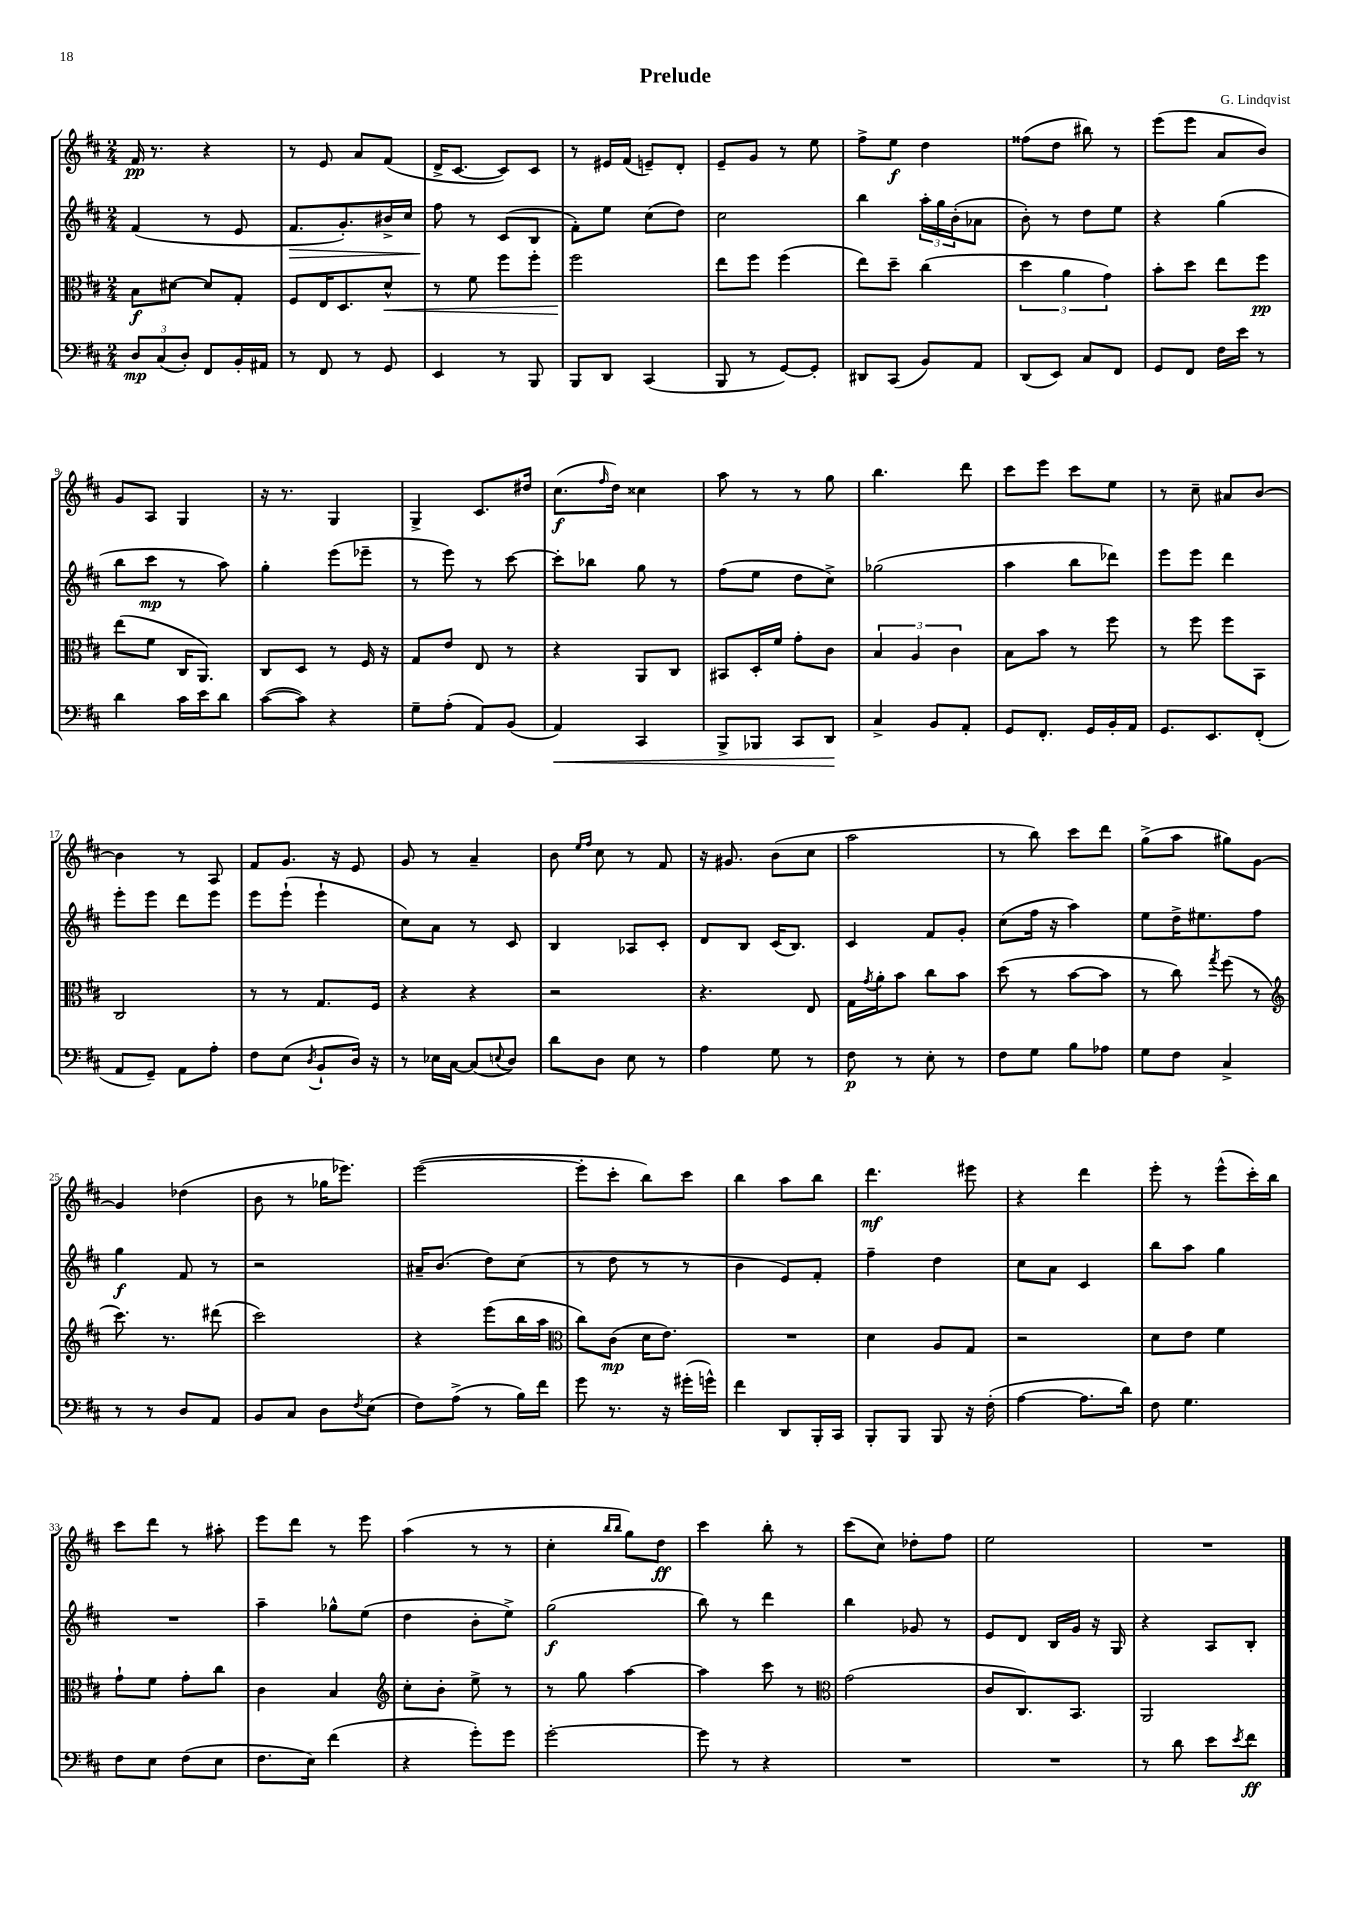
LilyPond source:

\header { title = "Prelude" composer = "G. Lindqvist" }
<<
\new StaffGroup <<
\new Staff = "s0" {
    \clef treble \key d \major \numericTimeSignature \time 2/4
    fis'16\pp r8. r4 |
    r8 e'8 a'8 fis'8( |
    d'16-> cis'8.~ cis'8) cis'8 |
    r8 eis'16 fis'16( e'8--) d'8-. |
    e'8-- g'8 r8 e''8 |
    fis''8-> e''8\f d''4 |
    fisis''8( d''8 bis''8) r8 |
    e'''8( e'''8 a'8 b'8) |
    g'8 a8 g4 |
    r16 r8. g4 |
    g4-> cis'8. dis''16 |
    cis''8.\f( \grace { fis''16 } d''16) cisis''4 |
    a''8 r8 r8 g''8 |
    b''4. d'''8 |
    cis'''8 e'''8 cis'''8 e''8 |
    r8 cis''8-- ais'8 b'8~ |
    b'4 r8 a8 |
    fis'8 g'8. r16 e'8 |
    g'8 r8 a'4-- |
    b'8 \grace { e''16 fis''16 } cis''8 r8 fis'8 |
    r16 gis'8. b'8( cis''8 |
    a''2 |
    r8 b''8) cis'''8 d'''8 |
    g''8->( a''8 gis''8) g'8~ |
    g'4 des''4( |
    b'8 r8 ges''16 ees'''8.) |
    e'''2~( |
    e'''8-. cis'''8-. b''8) cis'''8 |
    b''4 a''8 b''8 |
    d'''4.\mf eis'''8 |
    r4 d'''4 |
    e'''8-. r8 e'''8-^( cis'''16-.) b''16 |
    cis'''8 d'''8 r8 ais''8-. |
    e'''8 d'''8 r8 e'''8 |
    a''4( r8 r8 |
    cis''4-. \grace { b''16 b''16 } g''8) d''8\ff |
    cis'''4 b''8-. r8 |
    cis'''8( cis''8) des''8-. fis''8 |
    e''2 |
    R2 \bar "|." |
}
\new Staff = "s1" {
    \clef treble \key d \major \numericTimeSignature \time 2/4
    fis'4( r8 e'8 |
    fis'8.\> g'8.-.) bis'16-> cis''16 |
    fis''8\! r8 cis'8( b8 |
    fis'8-.) e''8 cis''8( d''8) |
    cis''2 |
    b''4 \tuplet 3/2 { a''16-. g''16 b'16-.( } aes'8 |
    b'8-.) r8 d''8 e''8 |
    r4 g''4( |
    b''8 cis'''8\mp r8 a''8) |
    g''4-. e'''8( ees'''8-- |
    r8 e'''8) r8 cis'''8~ |
    cis'''8-. bes''8 g''8 r8 |
    fis''8( e''8 d''8 cis''8->) |
    ges''2( |
    a''4 b''8 des'''8) |
    e'''8 e'''8 d'''4 |
    e'''8-. e'''8 d'''8 e'''8 |
    e'''8 e'''8-!( e'''4-! |
    cis''8) a'8 r8 cis'8 |
    b4 aes8 cis'8-. |
    d'8 b8 cis'16( b8.) |
    cis'4 fis'8 g'8-. |
    cis''8( fis''16 r16 a''4) |
    e''8 d''16-> eis''8. fis''8 |
    g''4\f fis'8 r8 |
    r2 |
    ais'16-- b'8.( d''8) cis''8( |
    r8 d''8 r8 r8 |
    b'4 e'8) fis'8-. |
    fis''4-- d''4 |
    cis''8 a'8 cis'4 |
    b''8 a''8 g''4 |
    R2 |
    a''4-- ges''8-^ e''8( |
    d''4 b'8-. e''8->) |
    g''2\f( |
    b''8) r8 d'''4 |
    b''4 ges'8 r8 |
    e'8 d'8 b16 g'16 r16 g16 |
    r4 a8 b8-. \bar "|." |
}
\new Staff = "s2" {
    \clef alto \key d \major \numericTimeSignature \time 2/4
    b8\f dis'8~ dis'8 g8-. |
    fis8 e16 d8. d'8-^\< |
    r8 fis'8 fis''8 fis''8-. |
    fis''2\! |
    e''8 fis''8 fis''4( |
    e''8) d''8-- cis''4( |
    \tuplet 3/2 { d''4 a'4 g'4) } |
    b'8-. d''8 e''8 fis''8\pp |
    e''8( fis'8 cis16 a,8.) |
    cis8 d8 r8 fis16 r16 |
    g8 e'8 e8 r8 |
    r4 a,8 cis8 |
    bis,8 d16-. fis'16 g'8-. cis'8 |
    \tuplet 3/2 { b4 a4 cis'4 } |
    b8 b'8 r8 fis''8 |
    r8 fis''8 fis''8 b,8 |
    cis2 |
    r8 r8 g8. fis16 |
    r4 r4 |
    r2 |
    r4. e8 |
    g16 \acciaccatura { g'8 } a'16-. b'8 cis''8 b'8 |
    d''8( r8 b'8~ b'8 |
    r8 cis''8) \acciaccatura { g''8 } fis''8( r8 |
    \clef treble cis'''8.) r8. dis'''8( |
    cis'''2) |
    r4 e'''8( b''16 a''16 |
    \clef alto cis''8) cis'8\mp( d'16 e'8.) |
    R2 |
    d'4 a8 g8 |
    r2 |
    d'8 e'8 fis'4 |
    g'8-! fis'8 g'8-. cis''8 |
    cis'4 b4 |
    \clef treble cis''8-. b'8-. e''8-> r8 |
    r8 g''8 a''4~ |
    a''4 cis'''8 r8 |
    \clef alto g'2( |
    cis'8 cis8.) b,8. |
    a,2 \bar "|." |
}
\new Staff = "s3" {
    \clef bass \key d \major \numericTimeSignature \time 2/4
    \tuplet 3/2 { d8\mp cis8( d8-.) } fis,8 b,16-. ais,16 |
    r8 fis,8 r8 g,8 |
    e,4 r8 b,,8 |
    b,,8 d,8 cis,4( |
    b,,8 r8 g,8~) g,8-. |
    dis,8 cis,8( b,8) a,8 |
    d,8( e,8) cis8 fis,8 |
    g,8 fis,8 fis16 e'16 r8 |
    d'4 cis'16 e'16 d'8 |
    cis'8~( cis'8) r4 |
    g8-- a8-.( a,8) b,8( |
    a,4\<) cis,4 |
    b,,8-> bes,,8 cis,8 d,8\! |
    cis4-> b,8 a,8-. |
    g,8 fis,8.-. g,16 b,16-. a,16 |
    g,8. e,8. fis,8-.( |
    a,8 g,8--) a,8 a8-. |
    fis8 e8( \acciaccatura { d8 } b,8-! d16) r16 |
    r8 ees16 cis16~ cis8( \appoggiatura { e8 } d8) |
    d'8 d8 e8 r8 |
    a4 g8 r8 |
    fis8\p r8 e8-. r8 |
    fis8 g8 b8 aes8 |
    g8 fis8 cis4-> |
    r8 r8 d8 a,8 |
    b,8 cis8 d8 \acciaccatura { fis8 } e8( |
    fis8) a8->( r8 b16) fis'16 |
    g'8 r8. r16 gis'16-.( g'16-^) |
    fis'4 d,8 b,,16-. cis,16 |
    b,,8-. b,,8 b,,8 r16 fis16-.( |
    a4~ a8. d'16) |
    fis8 g4. |
    fis8 e8 fis8( e8 |
    fis8. e16) fis'4( |
    r4 g'8-.) g'8 |
    g'2~-. |
    g'8 r8 r4 |
    R2 |
    R2 |
    r8 d'8 e'8 \acciaccatura { e'8 } fis'8\ff \bar "|." |
}
>>
>>
